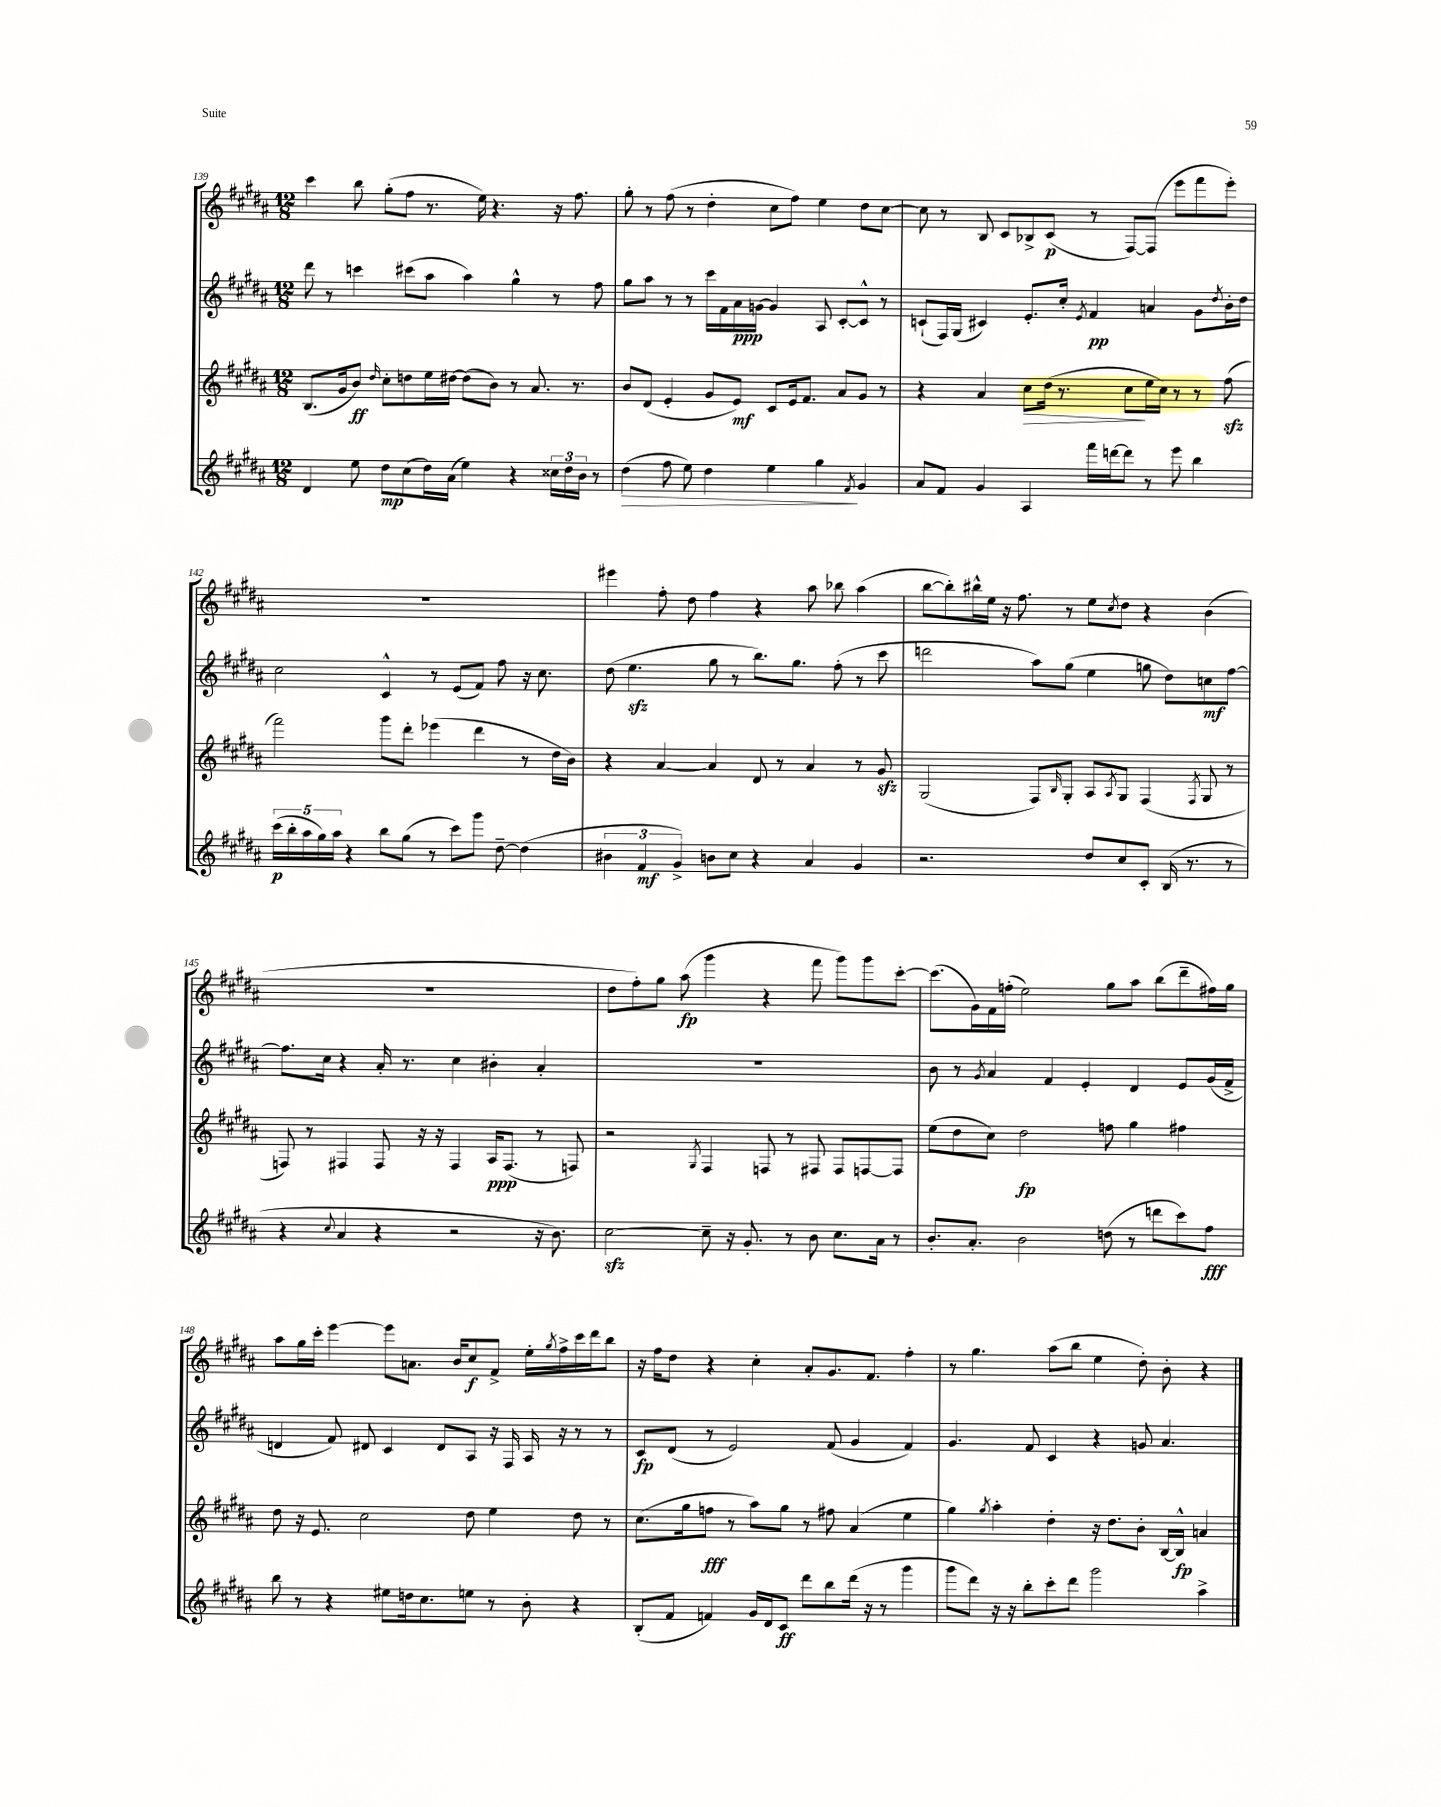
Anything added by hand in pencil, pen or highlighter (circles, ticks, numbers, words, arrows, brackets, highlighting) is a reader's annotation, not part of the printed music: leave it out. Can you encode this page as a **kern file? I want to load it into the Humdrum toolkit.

**kern	**kern	**kern	**kern
*staff4	*staff3	*staff2	*staff1
*clefG2	*clefG2	*clefG2	*clefG2
*k[f#c#g#d#a#]	*k[f#c#g#d#a#]	*k[f#c#g#d#a#]	*k[f#c#g#d#a#]
*M12/8	*M12/8	*M12/8	*M12/8
4d#	(8.B	8ddd#	4ccc#
.	.	8r	.
.	16g#	.	.
8ee	8b)	4ccc	8bb
.	16qqdd#	.	.
8dd#	8cc#'	.	(8gg#'
(8cc#	8dd	(8ccc#	8ff#
16dd#)	16ee	8aa#	8.r
(16a#	[16dd#	.	.
4ee)	(8dd#]	4aa#)	.
.	.	.	16ee)
.	8b)	.	4.r
4r	8r	4gg#^^	.
.	8.a#	.	.
24cc##	.	8r	16r
24dd#	.	.	.
.	8.r	.	8.ff#
24b	.	.	.
8r	.	8ff#	.
=	=	=	=
(4dd#	8b	8gg#	8gg#'
.	(8d#	8aa#	8r
8ff#	4e'	8r	(8ff#
8ee)	.	8r	8r
4dd#	8g#	16ccc#	4dd#'
.	.	16f#	.
.	8e)	16a#	.
.	.	[16g	.
4ee	8c#	4g]	8cc#
.	16e	.	8ff#)
.	8.f#	.	.
4gg#	.	8A#	4ee
.	8a#	[8c#'	.
8qf#	.	.	.
4g#	8g#	8c#^^]	8dd#
.	8r	8r	[8cc#
=	=	=	=
8a#	4r	(8c`	8cc#]
8f#	.	16F#)	8r
.	.	(16G#	.
4g#	4a#	4c#)	8B
.	.	.	8c#
4A#	8cc#	8.e'	8B-^
.	(16dd#	.	(8c#
.	8.r	16cc#'	.
.	.	8qe	.
16fff#	.	4f#	8r
[16ddd	.	.	.
8ddd]	8cc#	.	[8F#)
8r	16ee	4a	(8F#]
.	16cc#)	.	.
8eee	8r	.	8eee
4bb	8r	8g#	8fff#
.	.	8qdd#	.
.	(8ff#	16b'	8eee')
.	.	16dd#	.
=	=	=	=
(20ccc#	2fff#)	2cc#	1.r
20bb'	.	.	.
20aa#	.	.	.
20gg#)	.	.	.
20aa#	.	.	.
4r	.	.	.
8bb	8ggg#	4c#^^	.
(8gg#	8ddd#'	.	.
8r	(4eee-	8r	.
8ccc#)	.	(8e	.
8ggg#	4ddd#	8f#)	.
[8dd#~	.	8ff#	.
(4dd#]	8r	16r	.
.	.	8.cc#	.
.	16dd#	.	.
.	16b)	.	.
=	=	=	=
6b#	4r	(8dd#	4eee#
.	.	4.ee	.
6f#	.	.	.
.	[4a#	.	8ff#'
6g#^)	.	.	.
.	.	.	8dd#
8b	4a#]	8gg#	4ff#
8cc#	.	8r	.
4r	8d#	8.bb)	4r
.	8r	.	.
.	.	8.gg#	.
4a#	4a#	.	8aa#
.	.	(8ff#'	8bb-
4g#	8r	8r	(4aa#
.	8g#	8ccc#	.
=	=	=	=
2.r	(2G#	2ddd	[8bb
.	.	.	8bb'])
.	.	.	16bb#^^
.	.	.	16ee
.	.	.	16r
.	.	.	8.ff#
.	8F#)	8aa#)	.
.	16qqB	.	.
.	8G#'	(8gg#	8r
8dd#	8A#	4ee	8ee
.	8qA#	.	8qcc#
8cc#	8G#	.	8dd#
8c#'	(4F#	8gg	4r
(16B	.	8dd#)	.
8.r	.	.	.
.	8qF#	.	.
.	8G#	8cc	(4b
8r	8r	[8ff#	.
=	=	=	=
4r	8F)	8.ff#]	1.r
.	8r	.	.
.	.	16cc#	.
8qqcc#	.	.	.
4a#	4F#	4r	.
4r	8F#	16a#'	.
.	.	8.r	.
.	16r	.	.
.	16r	.	.
2r	4F#	4cc#	.
.	16A#	4b#'	.
.	(8.F#	.	.
16r	8r	4a#'	.
8.b)	.	.	.
.	8F)	.	.
=	=	=	=
[2cc#	2r	1.r	8dd#
.	.	.	8ff#')
.	.	.	8gg#
.	.	.	(8aa#
.	8qG#	.	.
8cc#~]	4F#	.	4ggg#
16r	.	.	.
8.g#'	.	.	.
.	8F	.	4r
8r	8r	.	.
8b	8F#	.	8fff#
8.cc#	8F#	.	8ggg#)
.	[8F	.	8ggg#
16a#	.	.	.
8r	8F]	.	[8ccc#'
=	=	=	=
8.b'	(8ee	8b	(8.ccc#]
.	8dd#	8r	.
8.a#'	.	.	16g#)
.	.	8qg#	.
.	8cc#)	4a#	16f#
.	.	.	(16ff'
2b	2dd#	.	2ee)
.	.	4f#	.
.	.	4e'	.
(8dd	8ff	.	8gg#
8r	4gg#	4d#	8aa#
8ddd	.	.	(8bb
8ccc#)	4ff#	8e	8ddd#~
8ff#	.	(16g#	16ff#)
.	.	16f#^	16gg#
=	=	=	=
8bb	8dd#	4d	8aa#
8r	16r	.	16gg#
.	8.e	.	16ccc#'
4r	.	8f#)	[4eee
.	2cc#	8d#	.
8ee#	.	4c#	8eee]
16dd	.	.	8.a
8.cc#	.	.	.
.	.	8d#	.
.	.	.	16b
8ee	8dd#	8A#	8cc#
8r	4ee	16r	8f#^
.	.	16F#	.
8b'	.	16A#	16ee'
.	.	.	8qgg#
.	.	16r	16ff#^
4r	8dd#	8r	16ccc#
.	.	.	16ddd#
.	8r	8r	8bb
=	=	=	=
(8B'	(8.cc#	8c#	16r
.	.	.	16ff#
8f#	.	(8d#	8dd#
.	16gg#	.	.
4f)	8ff	8r	4r
.	8r	2e)	.
16g#	8aa#)	.	4cc#'
16d#	.	.	.
8c#	8gg#	.	.
8ddd#	8r	.	8a#'
8bb	8ff#	(8f#	8.g#
(16ddd#	(4a#	4g#	.
16r	.	.	8.f#
8r	.	.	.
4ggg#	4ee	4f#)	4ff#'
=	=	=	=
8ggg#	4gg#)	4.g#	8r
8ddd#)	.	.	4.gg#
.	8qgg#	.	.
16r	4aa#'	.	.
16r	.	.	.
8bb'	.	8f#	.
8ccc#'	4dd#'	4c#	(8aa#
8ddd#	.	.	8bb
2ggg#	16r	4r	4ee
.	8.dd#	.	.
.	8b'	8g	8dd#')
.	[16B	4.a#	8b'
.	16B^^]	.	.
4aa#^	4a	.	4r
==	==	==	==
*-	*-	*-	*-
